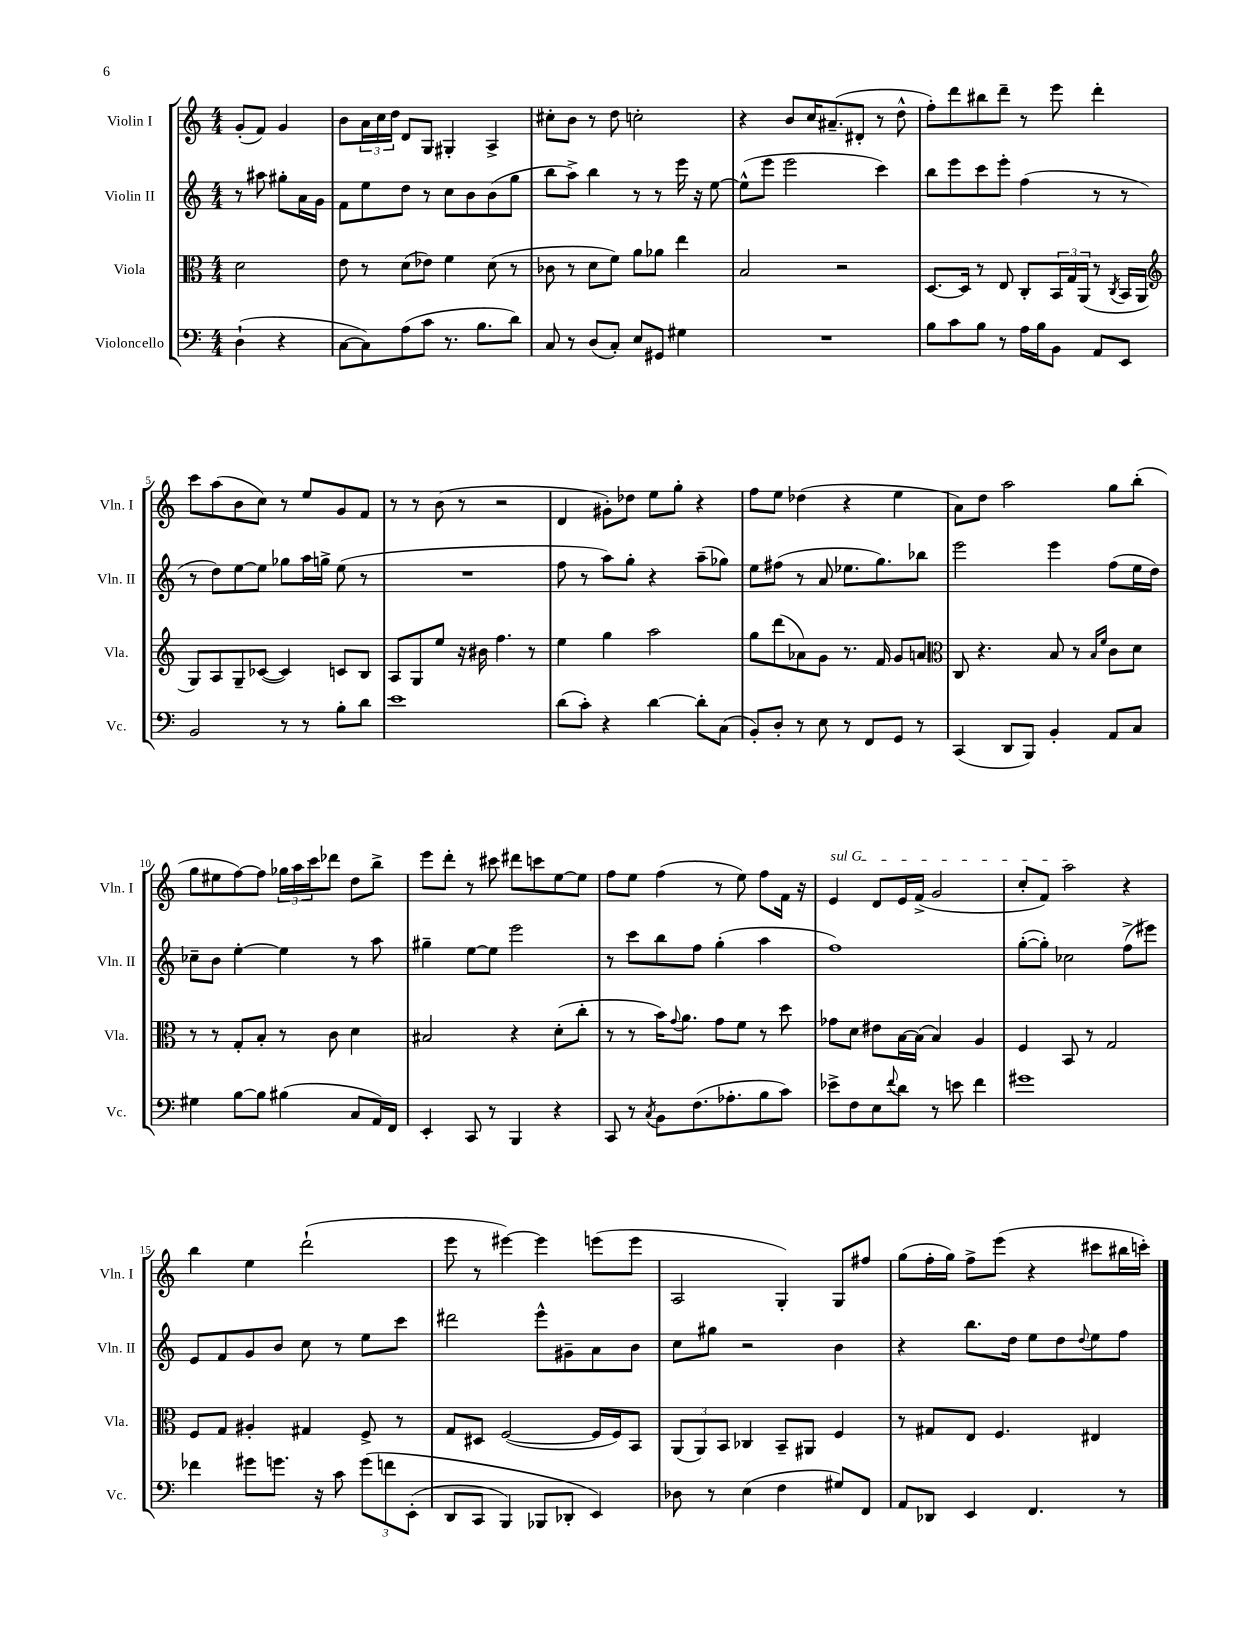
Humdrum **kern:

**kern	**kern	**kern	**kern
*staff4	*staff3	*staff2	*staff1
*clefF4	*clefC3	*clefG2	*clefG2
*k[]	*k[]	*k[]	*k[]
*M4/4	*M4/4	*M4/4	*M4/4
(4D`\	2d\	8r	(8g'/L
.	.	8aa#\	8f/J)
4r	.	8gg#'\L	4g/
.	.	16a\L	.
.	.	16g\JJ	.
=	=	=	=
[8C\L	8e\	8f\L	8b\L
8C\])	8r	8ee\	24a\L
.	.	.	24cc\
.	.	.	24dd\JJ
(8A\	(8d\L	8dd\J	8d/L
8c\J	8e-\J)	8r	8G/J
8.r	4f\	8cc\L	4G#'/
.	.	8b\	.
8.B\L	.	.	.
.	(8d\	(8b\	4A^/
8d\J)	8r	8gg\J	.
=	=	=	=
8C/	8c-\	8bb\L	8cc#'\L
8r	8r	8aa^\J)	8b\J
(8D/L	8d\L	4bb\	8r
8C'/J)	8f\J)	.	8dd\
8E/L	8a\L	8r	2cc'\
8GG#/J	8a-\J	8r	.
4G#\	4ee\	16eee\	.
.	.	16r	.
.	.	[8ee\	.
=	=	=	=
1r	2B/	(8ee^^\]L	4r
.	.	8eee\J	.
.	.	2eee\	8b/L
.	.	.	16cc/K
.	.	.	(8.a#~/
.	2r	.	.
.	.	.	8d#'/J
.	.	4ccc\)	8r
.	.	.	8dd^^\
=	=	=	=
8B\L	[8.D/L	8bb\L	8ff'\L)
8c\	.	8eee\	8ddd\
.	16D/]Jk	.	.
8B\J	8r	8ccc\	8bb#\
8r	8E/	8eee'\J	8ddd~\J
16A\LL	8C'/L	(4ff\	8r
16B\J	.	.	.
8BB\J	24BB/L	.	8eee\
.	24G/	.	.
.	(24AA/JJ	.	.
8AA/L	8r	8r	4ddd'\
.	8qC/	.	.
8EE/J	16BB/LL	8r	.
.	16AA/JJ	.	.
=	=	=	=
*	*clefG2	*	*
2BB/	8G/L)	8r	8ccc\L
.	8A/	8dd\L)	(8aa\
.	8G~/	[8ee\	8b\
.	([8c-/J	8ee\]J	8cc\J)
8r	4c-/])	8gg-\L	8r
8r	.	16aa\L	8ee/L
.	.	16gg^\JJ	.
8B'\L	8c/L	(8ee\	8g/
8d\J	8B/J	8r	8f/J
=	=	=	=
1e	8A/L	1r	8r
.	8G/	.	8r
.	8ee/J	.	(8b\
.	16r	.	8r
.	16b#\	.	.
.	4.ff\	.	2r
.	8r	.	.
=	=	=	=
(8d\L	4ee\	8ff\	4d/
8c'\J)	.	8r	.
4r	4gg\	8aa\L)	8g#'\L)
.	.	8gg'\J	8dd-\J
[4d\	2aa\	4r	8ee\L
.	.	.	8gg'\J
8d'\]L	.	(8aa~\L	4r
(8C\J	.	8gg-\J)	.
=	=	=	=
8BB'/L)	8gg\L	8ee\L	8ff\L
8D'/J	(8ddd\	(8ff#\J	8ee\J
8r	8a-\)	8r	(4dd-\
8E\	8g\J	8a/	.
8r	8.r	8.ee-\L	4r
8FF/L	.	.	.
.	16f/	8.gg\)	.
8GG/J	8g/L	.	4ee\
8r	8a/J	8bb-\J	.
=	=	=	=
*	*clefC3	*	*
(4CC/	8C/	2eee\	8a\L)
.	4.r	.	8dd\J
8DD/L	.	.	2aa\
8BBB/J)	.	.	.
4BB'/	8B/	4eee\	.
.	8r	.	.
.	16qqB/LL	.	.
.	16qqf/JJ	.	.
8AA/L	8c\L	(8ff\L	8gg\L
8C/J	8d\J	16ee\L	(8bb'\J
.	.	16dd\JJ)	.
=	=	=	=
4G#\	8r	8cc-~\L	8gg\L
.	8r	8b\J	8ee#\
[8B\L	8G'/L	[4ee'\	[8ff\)
8B\]J	8B'/J	.	8ff\]J
(4B#\	8r	4ee\]	24gg-\LL
.	.	.	24aa\
.	.	.	24ccc\J
.	8c\	.	8ddd-\J
8C/L	4d\	8r	8dd\L
16AA/L)	.	8aa\	8bb^\J
16FF/JJ	.	.	.
=	=	=	=
4EE'/	2B#/	4gg#~\	8eee\L
.	.	.	8ddd'\J
8CC/	.	[8ee\L	8r
8r	.	8ee\]J	8ccc#\
4BBB/	4r	2eee\	8ddd#\L
.	.	.	8ccc\
4r	(8d'\L	.	[8ee\
.	8cc'\J	.	8ee\]J
=	=	=	=
8CC/	8r	8r	8ff\L
8r	8r	8ccc\L	8ee\J
8qC/	.	.	.
8BB\L	16b\LK)	8bb\	(4ff\
.	8qqg/	.	.
.	8.a\J	.	.
(8.F\	.	8ff\J	.
.	8g\L	(4gg'\	8r
8.A-'\	.	.	.
.	8f\J	.	8ee\)
8B\	8r	4aa\	8ff\L
8c\J)	8dd\	.	16f\Jk
.	.	.	16r
=	=	=	=
8e-^\L	8g-\L	1ff)	4e/
8F\	8d\J	.	.
8E\	8e#\L	.	8d/L
8qqf/	.	.	.
8d\J	[16B\L	.	16e/L
.	(16B\]JJ	.	(16f^/JJ
8r	4B/)	.	2g/
8e\	.	.	.
4f\	4A/	.	.
=	=	=	=
1g#	4F/	([8gg'\L	8cc'/L
.	.	8gg'\]J)	8f/J)
.	8BB/	2cc-\	2aa\
.	8r	.	.
.	2G/	.	.
.	.	(8ff^\L	4r
.	.	8eee#\J)	.
=	=	=	=
4f-\	8F/L	8e/L	4bb\
.	8G/J	8f/	.
8g#\L	4A#'/	8g/	4ee\
8.g\J	.	8b/J	.
.	4G#/	8cc\	(2ddd`\
16r	.	.	.
8c\	.	8r	.
&(12g\L	8F^/	8ee\L	.
12f\	.	.	.
.	8r	8ccc\J	.
(12EE'\J	.	.	.
=	=	=	=
8DD/L	8G/L	2ddd#\	8eee\
8CC/J	8D#/J	.	8r
4BBB/)	([2F/	.	[4eee#\)
8BBB-/L	.	8eee^^\L	4eee#\]
8DD-'/J	.	8g#~\	.
4EE/&)	16F/]LL	8a\	(8eee\L
.	16F/J)	.	.
.	8BB/J	8b\J	8eee\J
=	=	=	=
8D-\	(12AA/L	8cc\L	2A/
.	12AA/)	.	.
8r	.	8gg#\J	.
.	12BB/J	.	.
(4E\	4C-/	2r	.
4F\	8BB~/L	.	4G'/)
.	8AA#/J	.	.
8G#/L)	4F/	4b\	8G/L
8FF/J	.	.	8ff#/J
=	=	=	=
8AA/L	8r	4r	(8gg\L
8DD-/J	8G#/L	.	16ff'\L
.	.	.	16gg\JJ)
4EE/	8E/J	8.bb\L	8ff^\L
.	4.F/	.	(8eee\J
.	.	16dd\Jk	.
4.FF/	.	8ee\L	4r
.	.	8dd\	.
.	.	8qqdd/	.
.	4E#/	8ee\	8ccc#\L
8r	.	8ff\J	16bb#\L
.	.	.	16ccc'\JJ)
==	==	==	==
*-	*-	*-	*-
